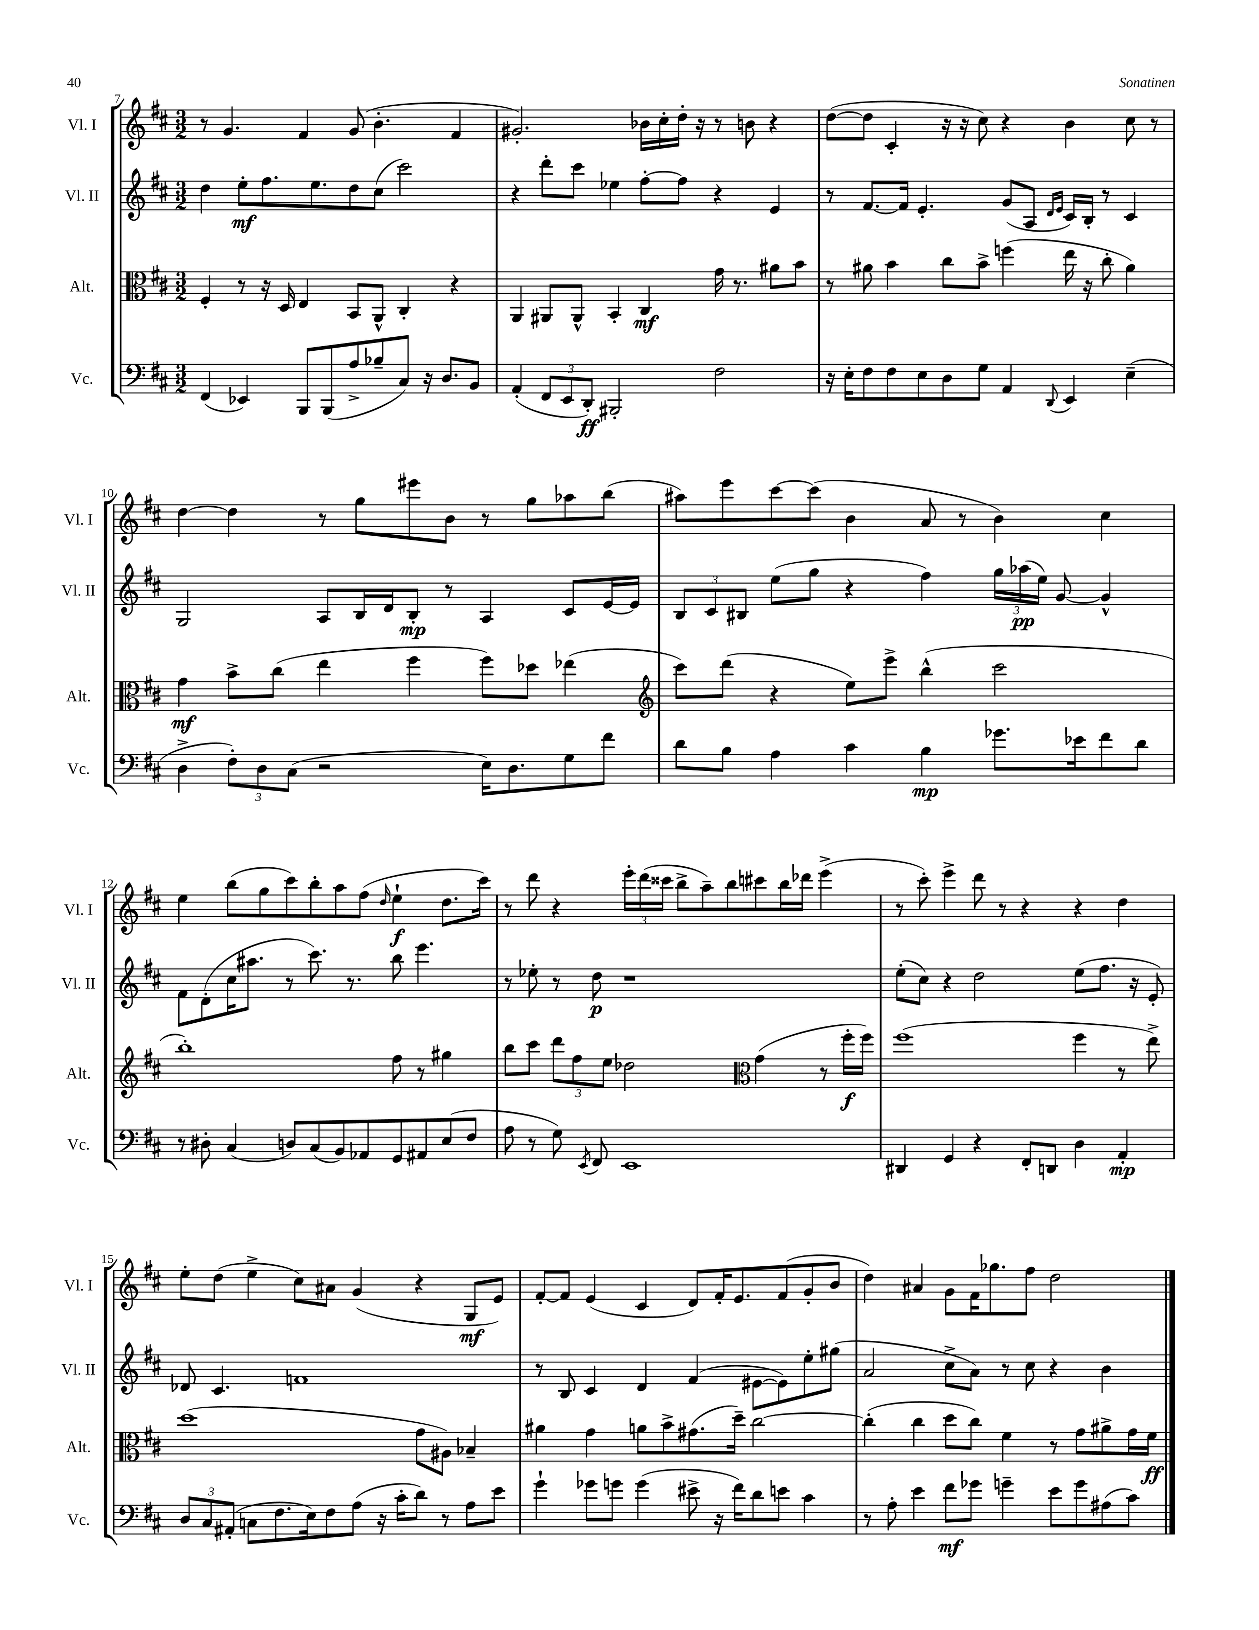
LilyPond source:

<<
\new StaffGroup <<
\new Staff = "s0" \with { instrumentName = "Vl. I" shortInstrumentName = "Vl. I" } {
    \clef treble \key d \major \numericTimeSignature \time 3/2
    \autoBeamOff r8 g'4. fis'4 g'8( b'4.-. fis'4 |
    gis'2.-.) bes'16[ cis''16-. d''16]-. r16 r8 b'8 r4 |
    d''8[~( d''8] cis'4-. r16 r16 cis''8) r4 b'4 cis''8 r8 |
    d''4~ d''4 r8 g''8[ eis'''8 b'8] r8 g''8[ aes''8 b''8]( |
    ais''8[) e'''8 cis'''8~ cis'''8]( b'4 a'8 r8 b'4) cis''4 |
    e''4 b''8[( g''8 cis'''8) b''8-. a''8 fis''8]( \grace { d''16 } e''4-!\f d''8.[ cis'''16]) |
    r8 d'''8 r4 \tuplet 3/2 { e'''16[-. d'''16( cisis'''16] } b''8[-> a''8--) b''8 cis'''8 b''16 des'''16] e'''4->( |
    r8 cis'''8-.) e'''4-> d'''8 r8 r4 r4 d''4 |
    e''8[-. d''8]( e''4-> cis''8[) ais'8] g'4( r4 g8[\mf e'8]) |
    fis'8[~-. fis'8] e'4( cis'4 d'8[) fis'16-. e'8. fis'8( g'8-. b'8] |
    d''4) ais'4 g'8[ fis'16 ges''8. fis''8] d''2 \bar "|." |
}
\new Staff = "s1" \with { instrumentName = "Vl. II" shortInstrumentName = "Vl. II" } {
    \clef treble \key d \major \numericTimeSignature \time 3/2
    \autoBeamOff d''4 e''8[-.\mf fis''8. e''8. d''8 cis''8]( cis'''2) |
    r4 d'''8[-. cis'''8] ees''4 fis''8[~-. fis''8] r4 e'4 |
    r8 fis'8.[~ fis'16] e'4.-. g'8[( a8] \grace { d'16[ e'16] } cis'16[) b16]-. r8 cis'4 |
    g2 a8[ b16 d'16 b8]-.\mp r8 a4 cis'8[ e'16~ e'16] |
    \tuplet 3/2 { b8[ cis'8 bis8] } e''8[( g''8] r4 fis''4) \tuplet 3/2 { g''16[ aes''16\pp( e''16]) } g'8~ g'4-^ |
    fis'8[ d'8-.( cis''16 ais''8.] r8 cis'''8.) r8. b''8 e'''4. |
    r8 ees''8-. r8 d''8\p r1 |
    e''8[-.( cis''8]) r4 d''2 e''8[( fis''8.] r16 e'8-.) |
    des'8 cis'4. f'1 |
    r8 b8 cis'4 d'4 fis'4( eis'8[~ eis'8) e''8-. gis''8]( |
    a'2 cis''8[-> a'8]) r8 cis''8 r4 b'4 \bar "|." |
}
\new Staff = "s2" \with { instrumentName = "Alt." shortInstrumentName = "Alt." } {
    \clef alto \key d \major \numericTimeSignature \time 3/2
    \autoBeamOff fis4-. r8 r16 d16 e4 b,8[ a,8]-^ cis4-. r4 |
    a,4 ais,8[ ais,8]-^ b,4-. cis4\mf g'16 r8. ais'8[ b'8] |
    r8 ais'8 b'4 cis''8[ b'8]-> f''4( e''16 r16 cis''8-. ais'4) |
    g'4\mf b'8[-> cis''8]( e''4 fis''4 fis''8[) des''8] ees''4( |
    \clef treble cis'''8[) d'''8]( r4 e''8[) e'''8]-> b''4-^( cis'''2 |
    b''1-.) fis''8 r8 gis''4 |
    b''8[ cis'''8] \tuplet 3/2 { d'''8[ fis''8 e''8] } des''2 \clef alto g'4( r8 fis''16[-.\f fis''16]) |
    fis''1( fis''4 r8 e''8->) |
    d''1( g'8[ ais8]) bes4-- |
    ais'4 g'4 a'8[ b'8-> gis'8.( d''16]--) cis''2~ |
    cis''4-.( cis''4 d''8[ cis''8]) fis'4 r8 g'8[ ais'8-> g'16 fis'16]\ff \bar "|." |
}
\new Staff = "s3" \with { instrumentName = "Vc." shortInstrumentName = "Vc." } {
    \clef bass \key d \major \numericTimeSignature \time 3/2
    \autoBeamOff fis,4( ees,4) b,,8[ b,,8( a8-> bes8-- cis8]) r16 d8.[ b,8] |
    a,4-.( \tuplet 3/2 { fis,8[ e,8 d,8]-.\ff) } bis,,2-. fis2 |
    r16 e16[-. fis8 fis8 e8 d8 g8] a,4 \appoggiatura { d,8 } e,4 e4--( |
    d4-> \tuplet 3/2 { fis8[-.) d8 cis8]( } r2 e16[) d8. g8 fis'8] |
    d'8[ b8] a4 cis'4 b4\mp ges'8.[ ees'16 fis'8 d'8] |
    r8 dis8-. cis4( d8[) cis8( b,8) aes,8 g,8 ais,8 e8( fis8] |
    a8 r8 g8) \acciaccatura { e,8 } fis,8 e,1 |
    dis,4 g,4 r4 fis,8[-. d,8] d4 a,4-.\mp |
    \tuplet 3/2 { d8[ cis8 ais,8]-.( } c8[ fis8. e16) fis8 a8]( r16 cis'16[-. d'8]) r8 a8[ e'8] |
    g'4-! ges'8[ g'8] g'4( eis'8-> r16 fis'16[) d'8 e'8] cis'4 |
    r8 a8-. e'4 fis'8[\mf ges'8] g'4-- e'8[ g'8 ais8( cis'8]) \bar "|." |
}
>>
>>
\layout { \context { \Score currentBarNumber = #7 } }
